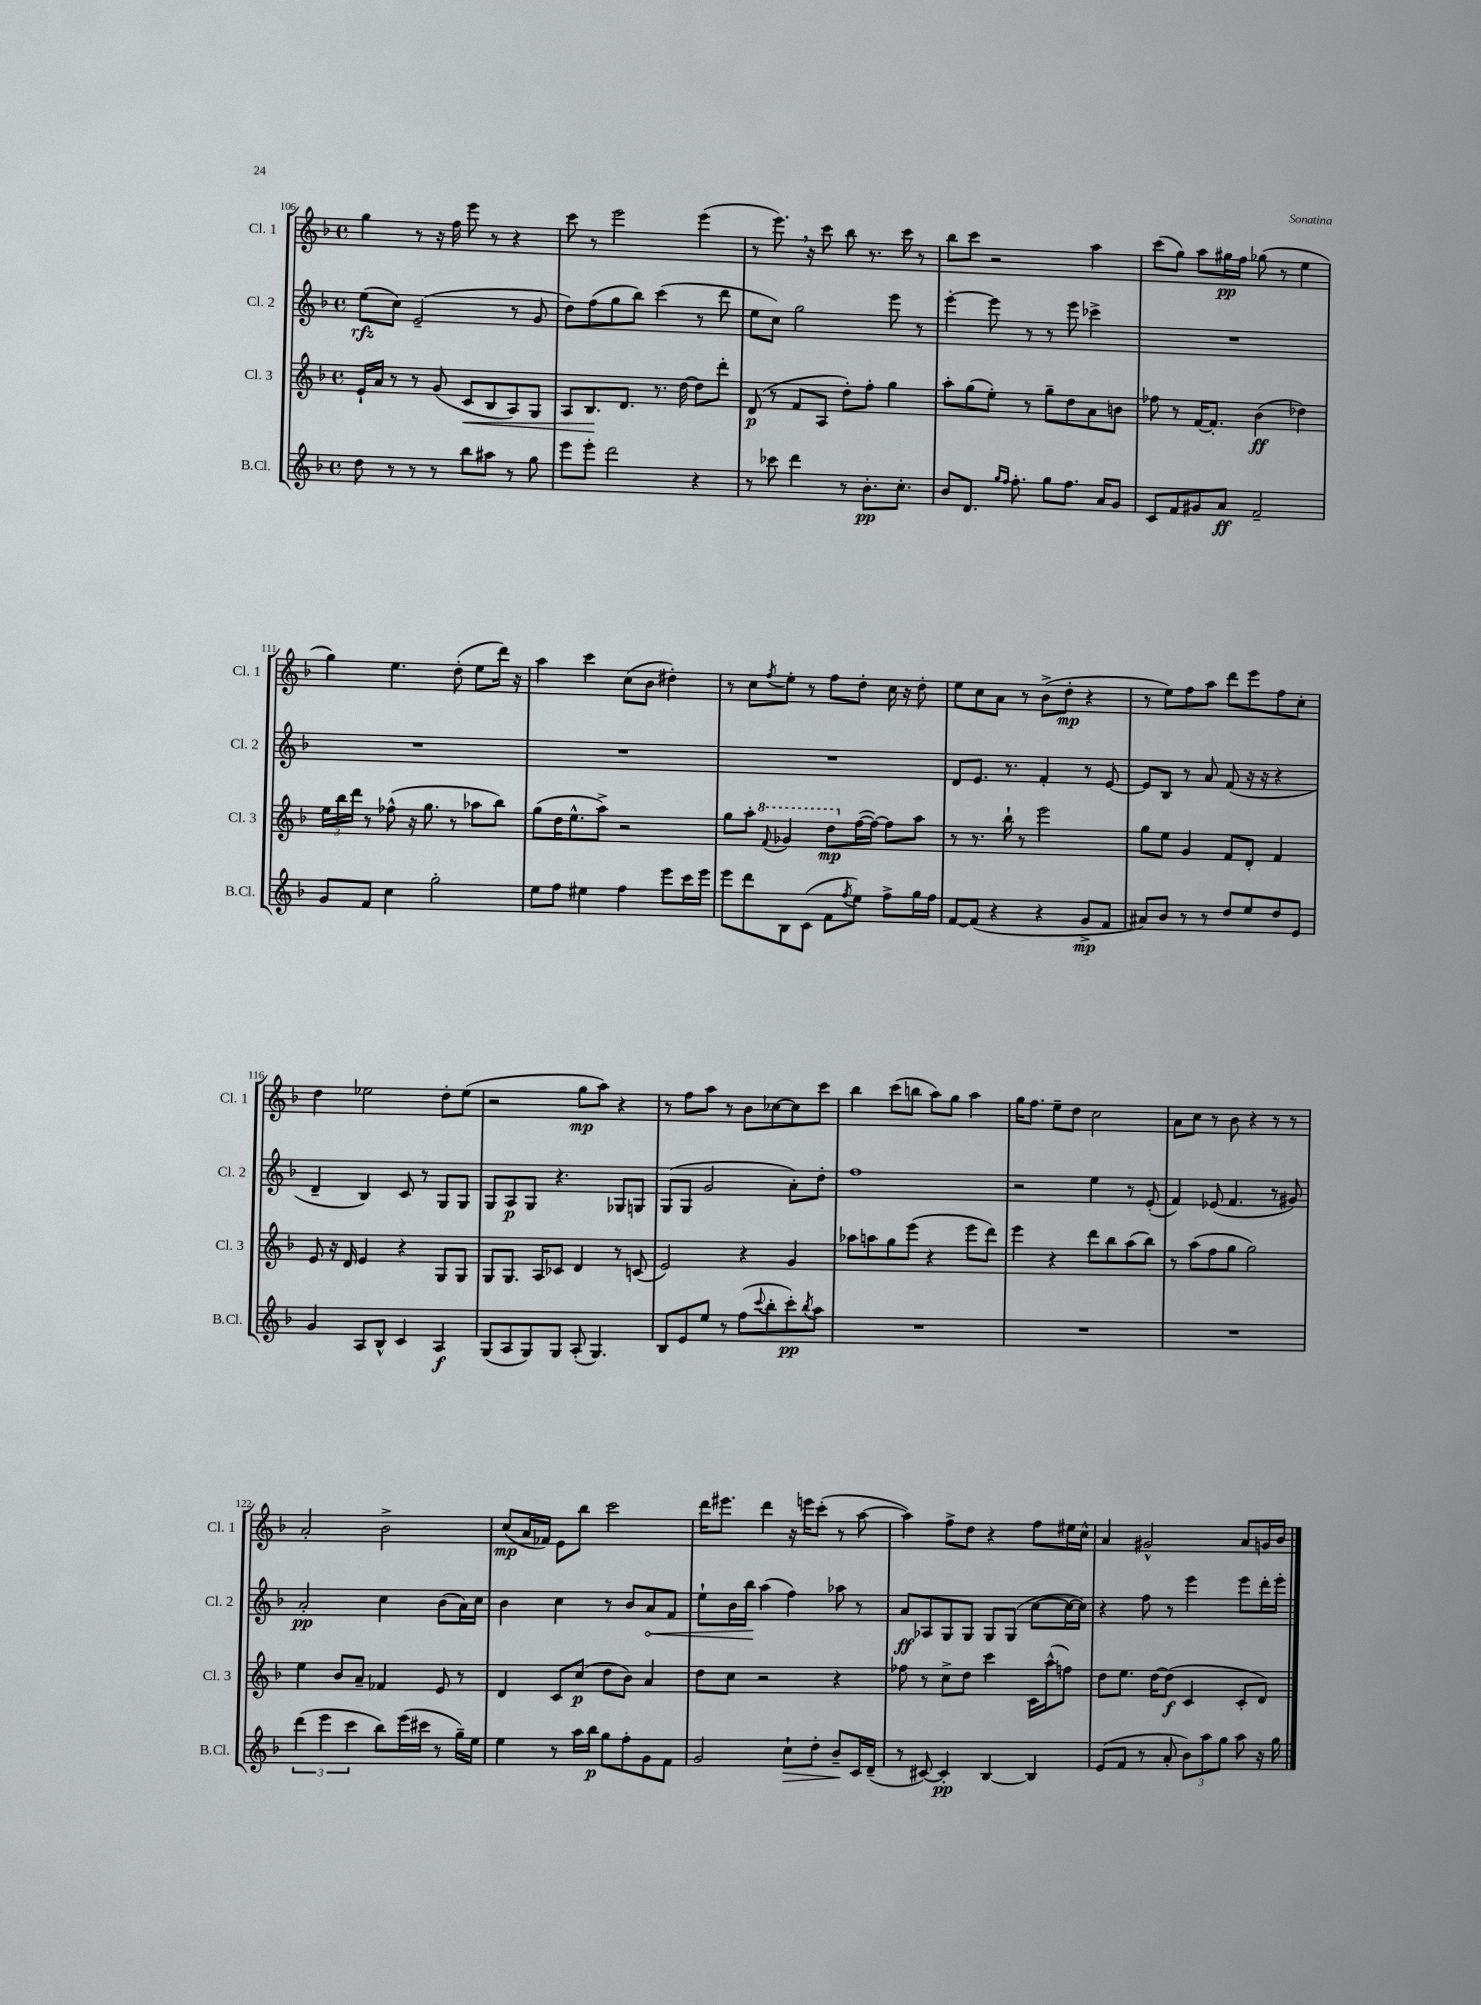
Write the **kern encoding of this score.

**kern	**kern	**kern	**kern
*staff4	*staff3	*staff2	*staff1
*clefG2	*clefG2	*clefG2	*clefG2
*k[b-]	*k[b-]	*k[b-]	*k[b-]
*M4/4	*M4/4	*M4/4	*M4/4
*met(c)	*met(c)	*met(c)	*met(c)
8dd	16e`	(8ee	4gg
.	16a	.	.
8r	8r	8cc)	.
8r	8r	(2e~	8r
8r	(8g	.	16r
.	.	.	16ff
8bb-	8c	.	8eee
8aa#	8B-	.	8r
8r	8A)	8r	4r
8gg	8G	8g	.
=	=	=	=
8eee	8A	8dd)	8ccc
8eee'	8.B-	(8ff	8r
2ddd	.	8gg	2eee
.	8.d	.	.
.	.	8bb-)	.
.	8.r	(4ccc	.
.	[16dd	.	.
4r	8dd]	8r	(4eee
.	8ddd'	8ddd	.
=	=	=	=
8r	(8d	8ee	8r
8ccc-	8r	8cc)	8.eee)
4ddd	8f	2gg	.
.	.	.	16r
.	8A	.	8ccc
8r	8dd')	.	8bb-
8.b-'	8ff'	.	8.r
.	4gg	8eee	.
8.cc'	.	.	16ccc
.	.	8r	8r
=	=	=	=
8b-	8aa'	[4eee'	8bb-
8.d	(8gg	.	8ccc
.	8ee')	8eee]	2r
16qqgg	.	.	.
16qqff	.	.	.
8.ff'	.	.	.
.	8r	8r	.
8gg	8gg~	8r	.
8.ff	8dd	8eee	.
.	8a	4ccc-^	4aa
16a	.	.	.
8g	8b	.	.
=	=	=	=
8c	8ff-	1r	(8ccc
8f	8r	.	8gg)
8g#	[16f	.	8aa
.	8.f']	.	.
8a	.	.	16gg#
.	.	.	16ff
2f~	(4b-	.	(8gg-
.	.	.	8r
.	4dd-)	.	4ee
=	=	=	=
8g	24ee	1r	4gg)
.	24bb-	.	.
.	24ddd	.	.
8f	8r	.	.
4cc	(8ff-^^	.	4.ee
.	16r	.	.
.	8.gg	.	.
2gg'	.	.	.
.	8r	.	(8dd'
.	8aa-	.	8ee
.	8bb-)	.	16ddd)
.	.	.	16r
=	=	=	=
8ee	(8gg	1r	4aa
8ff	16dd	.	.
.	8.ee^^	.	.
4ee#	.	.	4ccc
.	8aa^)	.	.
4ff	2r	.	(8cc
.	.	.	8b-
8eee	.	.	4dd#')
16ccc	.	.	.
16eee	.	.	.
=	=	=	=
8eee	8gg	1r	8r
8ddd	8aa'	.	8cc
.	8qqff	.	8qff
8B-	4gg-	.	8ee'
(8c	.	.	8r
8f	8ddd	.	8ff
8qff	.	.	.
8ee)	([16ff	.	8dd'
.	16ff_)	.	.
8ff^	8ff]	.	16cc
.	.	.	16r
16gg	8aa	.	8dd'
16ff	.	.	.
=	=	=	=
[8f	8r	8d	8ee
(8f]	8.r	8.e	8cc
4r	.	.	8a
.	16bb-`	8.r	.
.	8r	.	8r
4r	2eee	4f'	(8b-^
.	.	.	8dd'
8g^	.	8r	4r
8f	.	[8e	.
=	=	=	=
8a#)	8gg	8e]	8r
8b-	8ee	8B-	8ee)
8r	4g	8r	8ff
8r	.	8a	8aa
8dd	8f	(8f	8ddd
8ee	8d'	16r	8eee
.	.	16r	.
8dd	4f	4r	8ff
8e	.	.	8cc'
=	=	=	=
4g	8e	4d~	4dd
.	16r	.	.
.	16d	.	.
8A	4e	4B-)	2ee-
8B-^^	.	.	.
4c	4r	8c	.
.	.	8r	.
4A	8G	8G	8dd'
.	8G	8G	(8ee-
=	=	=	=
(8G	8G	8G	2r
8A	8.G	8A	.
8G)	.	8G	.
.	16A	.	.
8G	8c-	4.r	.
(8A'	4d	.	8gg
4.G)	.	.	8aa)
.	8r	8G-	4r
.	(8c	8G	.
=	=	=	=
8B-	2e)	(8G	8r
8e	.	8G	8ff
8ee	.	2g	8aa
8r	.	.	8r
(8ff	4r	.	8b-
8qqccc	.	.	.
8bb-'	.	.	[8cc-
8ccc')	4g	8a')	8cc-]
8qbb-	.	.	.
8aa	.	8dd'	8ccc
=	=	=	=
1r	8aa-	1ff	4bb-
.	8aa	.	.
.	8gg	.	(8ccc
.	(8eee	.	8bb
.	4r	.	8aa)
.	.	.	8gg
.	8eee	.	4aa
.	8ddd)	.	.
=	=	=	=
1r	4eee	2r	16gg
.	.	.	8.ff
.	4r	.	8ee~
.	.	.	8dd
.	8ddd	4ee	2cc
.	8bb-	.	.
.	(8aa	8r	.
.	8bb-)	(8e'	.
=	=	=	=
1r	8r	4f)	8a
.	(8aa	.	8cc
.	8ff	(8e-	8r
.	8gg	4.f	8b-
.	2gg)	.	4r
.	.	8r	8r
.	.	8g#)	8r
=	=	=	=
(6ddd	4ee	2a'	2a'
6eee	.	.	.
.	8b-	.	.
6ccc	.	.	.
.	8a~	.	.
8bb-)	4f-	4cc	2b-^
(16eee	.	.	.
16ccc#	.	.	.
8r	8e	(8b-	.
16gg~)	8r	16a)	.
16ee	.	16cc	.
=	=	=	=
4ee	4d	4b-	(8cc
.	.	.	16a
.	.	.	16f-)
8r	8c	4cc	8e
16aa	(8cc	.	8bb-
16bb-	.	.	.
8gg	8dd	8r	2ccc
8ff'	8b-)	8b-	.
8g	4a	8a	.
8f	.	8f	.
=	=	=	=
2g	8dd	8ee`	16ddd
.	.	.	8.eee#
.	8cc	16b-	.
.	.	16bb-	.
.	2r	(4aa	4ddd
8cc`	.	4ff)	16r
.	.	.	16eee
8dd'	.	.	(8ccc'
8b-~	4r	8aa-	8r
16c	.	8r	[8aa
(16d~	.	.	.
=	=	=	=
8r	8ff-	8a	4aa])
[8c#)	8r	8A-	.
4c#']	8cc^	8G	8ff^
.	8dd	8G	8dd
[4B-	4ccc	8G	4r
.	.	(8G	.
4B-]	16c	[8cc	8ff
.	(16aa^^	.	.
.	8ff)	16cc_	16ee#
.	.	16cc])	16cc^^
=	=	=	=
(8e	8dd	4r	4a
8f	8.ee	.	.
8r	.	8ff	2g#^^
.	[16dd	.	.
8a'	(8dd]	8r	.
12b-)	4c	4eee	.
12aa	.	.	.
12gg	.	.	.
8aa	8c'	8eee	8a
16r	8d)	16ddd'	16g
16gg	.	16eee'	16b-
==	==	==	==
*-	*-	*-	*-
